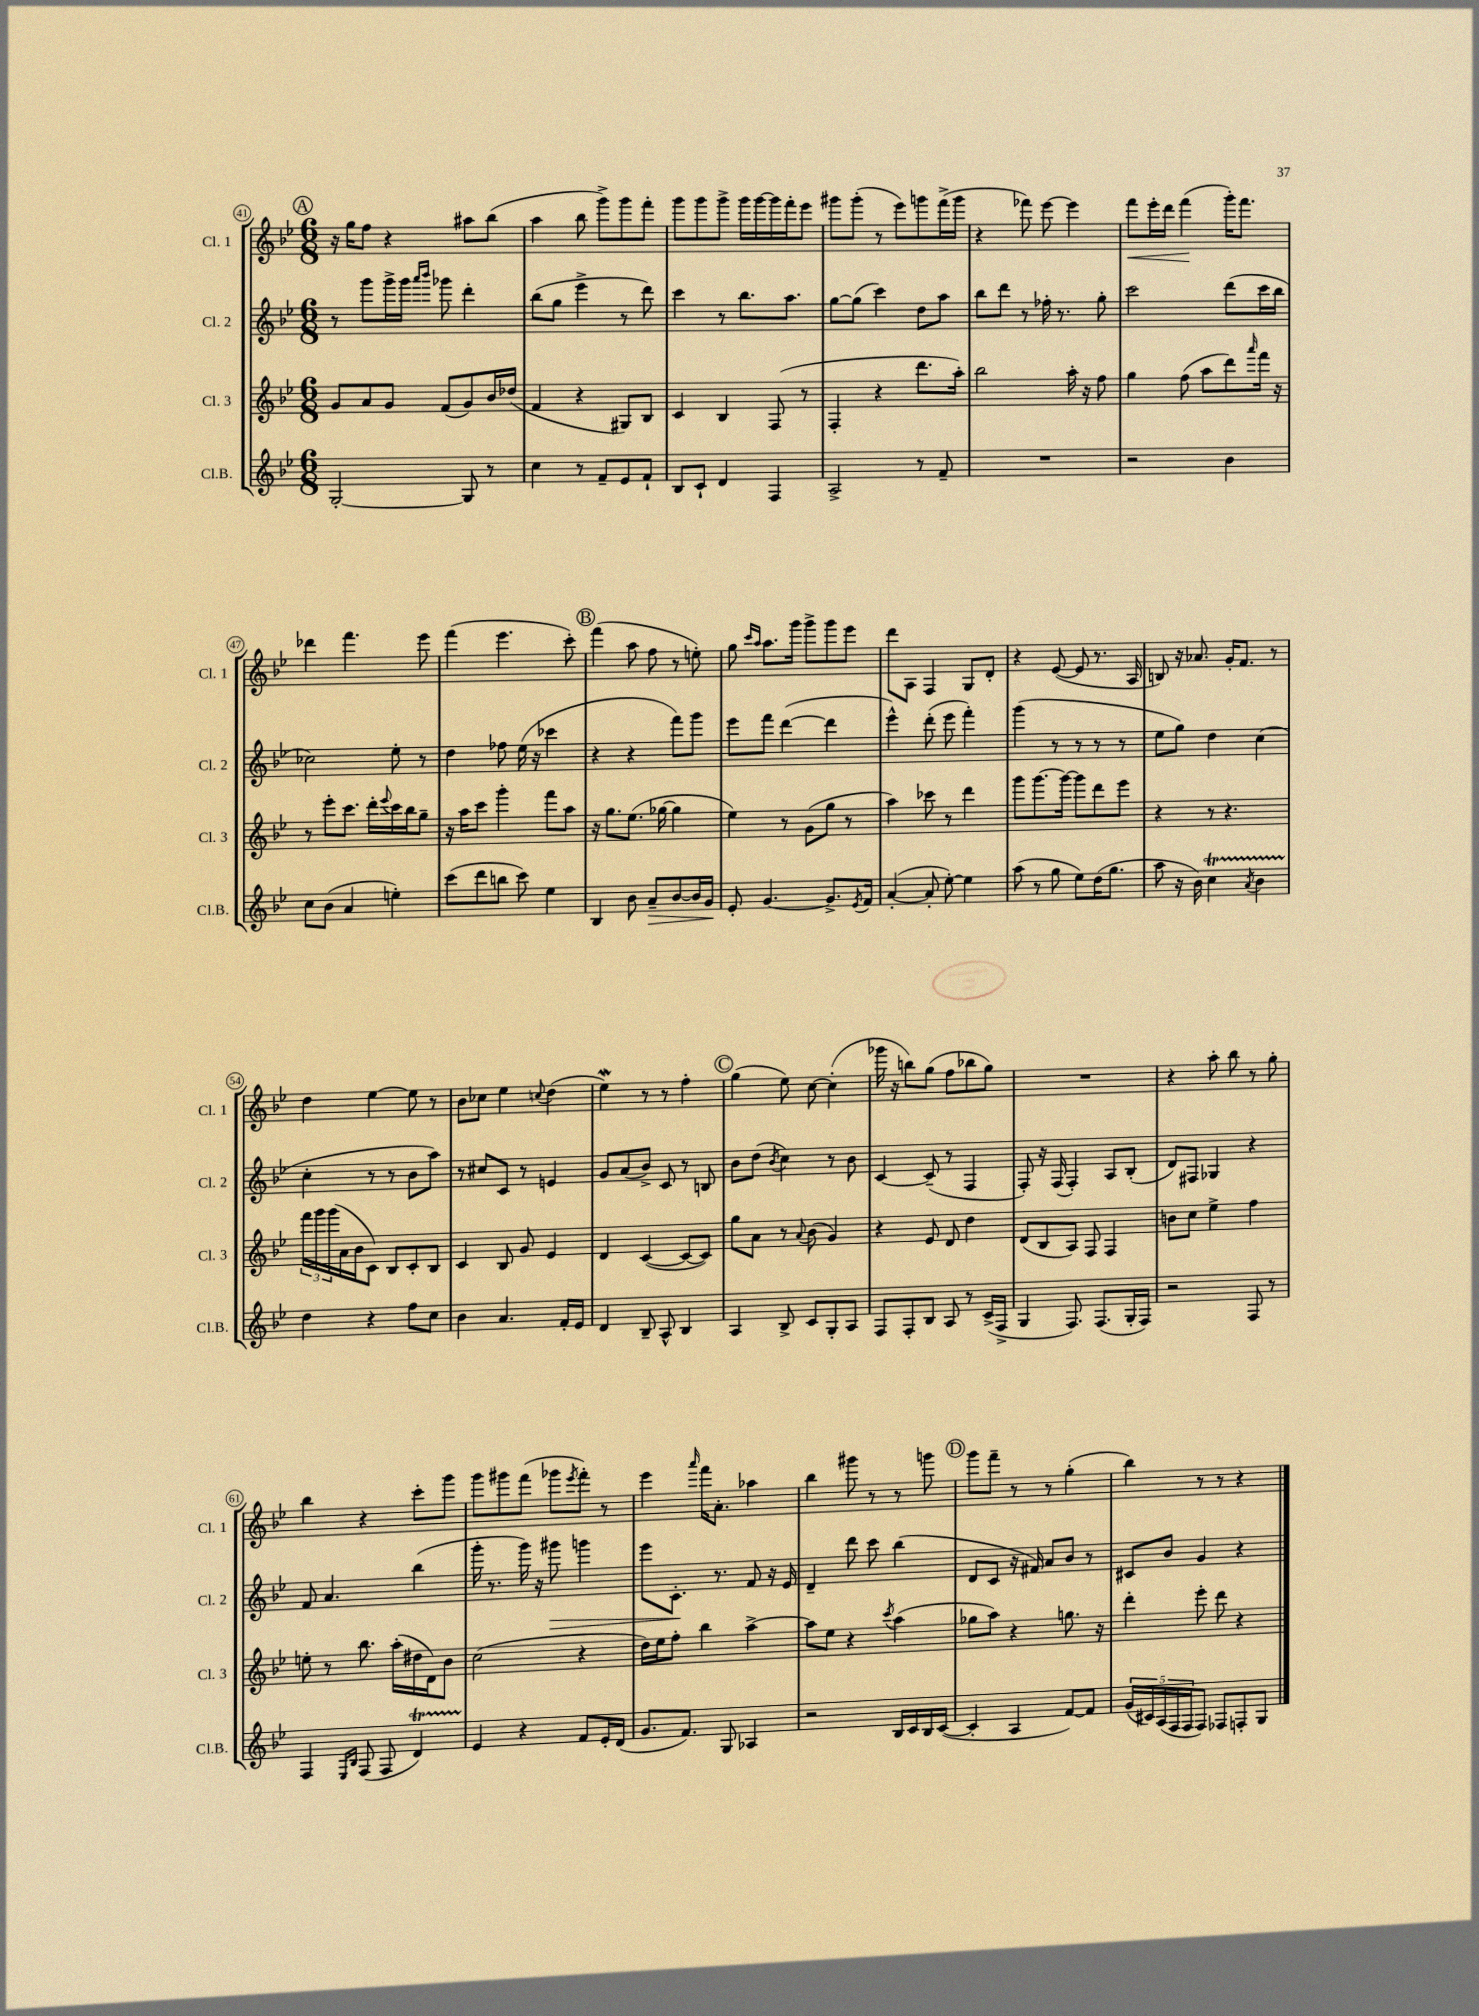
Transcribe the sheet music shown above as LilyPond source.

<<
\new StaffGroup <<
\new Staff = "s0" \with { instrumentName = "Cl. 1" shortInstrumentName = "Cl. 1" } {
    \clef treble \key bes \major \numericTimeSignature \time 6/8
    \mark \markup { \circle "A" } r16 g''16 f''8 r4 ais''8 bes''8( |
    a''4 bes''8 g'''8->) g'''8 f'''8-. |
    g'''8 g'''8 g'''8-> g'''16 g'''16~ g'''16 f'''16-. ees'''8 |
    gis'''8 gis'''8-.( r8 ees'''8) g'''8 f'''16->( g'''16 |
    r4 fes'''8) ees'''8~ ees'''4 |
    f'''8\< ees'''16-. d'''16 f'''4\!( g'''16-.) f'''8. |
    des'''4 f'''4. ees'''8 |
    f'''4( ees'''4. c'''8-.) |
    \mark \markup { \circle "B" } f'''4( a''8 f''8 r8 e''8-.) |
    g''8 \grace { c'''16 a''16 } a''8. g'''16 g'''8-> g'''8 ees'''8 |
    d'''8 a8 f4 g8 d'8-. |
    r4 ees'8~( ees'8 r8. a16 |
    b8) r16 aes'8. g'16-. f'8. r8 |
    d''4 ees''4~ ees''8 r8 |
    bes'8 ces''8 ees''4 \appoggiatura { c''8 } d''4( |
    ees''4\mordent) r8 r8 f''4-. |
    \mark \markup { \circle "C" } g''4( ees''8) c''8~ c''4-.( |
    ges'''16 r16 b''8) g''8( f''8 bes''8 g''8) |
    R2. |
    r4 a''8-. bes''8 r8 g''8-. |
    bes''4 r4 c'''8-. g'''8 |
    g'''8 gis'''8 f'''8( ges'''8 \acciaccatura { ees'''8 } f'''8-.) r8 |
    ees'''4 \grace { a'''16 } f'''16 a'8.-. aes''4 |
    bes''4 gis'''8 r8 r8 g'''8 |
    \mark \markup { \circle "D" } g'''8 f'''8-- r8 r8 g''4-.( |
    bes''4) r8 r8 r4 \bar "|." |
}
\new Staff = "s1" \with { instrumentName = "Cl. 2" shortInstrumentName = "Cl. 2" } {
    \clef treble \key bes \major \numericTimeSignature \time 6/8
    \mark \markup { \circle "A" } r8 g'''8 g'''16-> g'''16 \grace { a'''16 bes'''16 } ges'''8 d'''4-. |
    bes''8( g''8 ees'''4-> r8 d'''8) |
    c'''4 r8 bes''8. a''8. |
    g''8~ g''8( c'''4) d''8 a''8 |
    bes''8 d'''8 r8 fes''16-. r8. g''8-. |
    c'''2 d'''8( c'''16 bes''16 |
    ces''2) ees''8-. r8 |
    d''4 fes''8 ees''16( r16 ces'''4 |
    \mark \markup { \circle "B" } r4 r4 f'''8) g'''8 |
    ees'''8 f'''8 d'''4~( d'''4 |
    ees'''4-^) d'''8-.( ees'''8 f'''4-.) |
    g'''4( r8 r8 r8 r8 |
    ees''8 g''8) d''4 c''4( |
    c''4-. r8 r8 bes'8 a''8) |
    r8 cis''8 c'8 r8 e'4 |
    g'8 a'8( bes'8->) c'8 r8 b8 |
    \mark \markup { \circle "C" } bes'8 d''8( \acciaccatura { bes'8 } c''4) r8 bes'8 |
    c'4~ c'8--( r8 f4 |
    f8-.) r16 f16( f4-.) a8 bes8-.( |
    d'8) fis8 ges4 r4 |
    f'8 a'4. bes''4( |
    g'''16-. r8. g'''16) r16 gis'''8\> g'''4 |
    ees'''8 c'8.-.\! r8. f'8 r16 ees'16 |
    d'4-- d'''8 c'''8 bes''4( |
    \mark \markup { \circle "D" } d'8 c'8 r16 fis'16) a'8 bes'8 r8 |
    cis'8 bes'8 g'4 r4 \bar "|." |
}
\new Staff = "s2" \with { instrumentName = "Cl. 3" shortInstrumentName = "Cl. 3" } {
    \clef treble \key bes \major \numericTimeSignature \time 6/8
    \mark \markup { \circle "A" } g'8 a'8 g'8 f'8( g'8) bes'16 des''16( |
    f'4 r4 gis8) bes8 |
    c'4 bes4 f8( r8 |
    f4-. r4 d'''8. a''16-.) |
    bes''2 a''16-. r16 f''8 |
    g''4 f''8( a''8 d'''8) \grace { a'''16 } f'''16 r16 |
    r8 ees'''8-. c'''8. d'''16-. \appoggiatura { ees'''8 } c'''16 bes''16 g''8-- |
    r16 a''16 c'''8 g'''4-. f'''8 a''8 |
    \mark \markup { \circle "B" } r16 g''8. ees''8.( ges''16~ ges''4 |
    ees''4) r8 g'8( g''8 r8 |
    a''4) ces'''8 r8 d'''4 |
    g'''8 g'''8.~ g'''16~ g'''8 d'''8 ees'''8 |
    r4 r8 r4. |
    \tuplet 3/2 { f'''16 g'''16 g'''16( } a'16 bes'16 c'8) bes8 c'8-. bes8 |
    c'4 bes8 g'8 ees'4 |
    d'4 c'4~( c'8~ c'8) |
    \mark \markup { \circle "C" } g''8 a'8 r8 \appoggiatura { a'8 } bes'8( g'4) |
    r4 ees'8 d'8 d''4 |
    d'8( bes8 a8) f8 f4 |
    b'8 c''8 ees''4-> f''4 |
    e''8-. r8 bes''8. a''16-.( dis''16 d'16) bes'8 |
    c''2( r4 |
    d''16) ees''16 f''8-. bes''4 a''4~-> |
    a''8 ees''8 r4 \acciaccatura { c'''8 } a''4( |
    \mark \markup { \circle "D" } ges''8 a''8) r4 g''8. r16 |
    d'''4-. ees'''8-. d'''8 r4 \bar "|." |
}
\new Staff = "s3" \with { instrumentName = "Cl.B." shortInstrumentName = "Cl.B." } {
    \clef treble \key bes \major \numericTimeSignature \time 6/8
    \mark \markup { \circle "A" } g2~-. g8 r8 |
    c''4 r8 f'8-- ees'8 f'8-! |
    bes8 c'8-! d'4 f4 |
    a2-> r8 f'8-- |
    R2. |
    r2 bes'4 |
    c''8 bes'8( a'4 e''4-.) |
    c'''8( d'''8 b''8 c'''8) ees''4 |
    \mark \markup { \circle "B" } bes4 bes'8 a'8--\> bes'8~ bes'16 g'16\! |
    ees'8-. g'4.~ g'8.-> \acciaccatura { ees'8 } f'16 |
    a'4~-.( a'8-. ees''8~-.) ees''4 |
    a''8( r8 g''8 ees''8) d''16( g''8. |
    a''8 r16 bes'16) c''4\startTrillSpan \acciaccatura { a'8 } bes'4 |
    d''4\stopTrillSpan r4 f''8 c''8 |
    bes'4 a'4. f'16-. ees'16 |
    d'4 bes8-- a8-^ bes4 |
    \mark \markup { \circle "C" } a4 bes8-> c'8 g8-. a8 |
    f8 f8-. bes8 a8 r8 c'16->( f16-> |
    g4 f8.) f8.( g16-. f16) |
    r2 f8 r8 |
    f4 \grace { ees16 bes16 } f8( f8 d'4\startTrillSpan) |
    ees'4\stopTrillSpan r4 f'8 ees'16-. d'16( |
    g'8. f'8.) g8 aes4 |
    r2 bes16 c'16 bes16 c'16~( |
    \mark \markup { \circle "D" } c'4-. a4 f'8~) f'8 |
    \tuplet 5/4 { g'16( cis'16) a16( f16 f16 } f8) fes8 f8-. g8 \bar "|." |
}
>>
>>
\layout { \context { \Score currentBarNumber = #41 \override BarNumber.stencil = #(make-stencil-circler 0.1 0.3 ly:text-interface::print) } }
